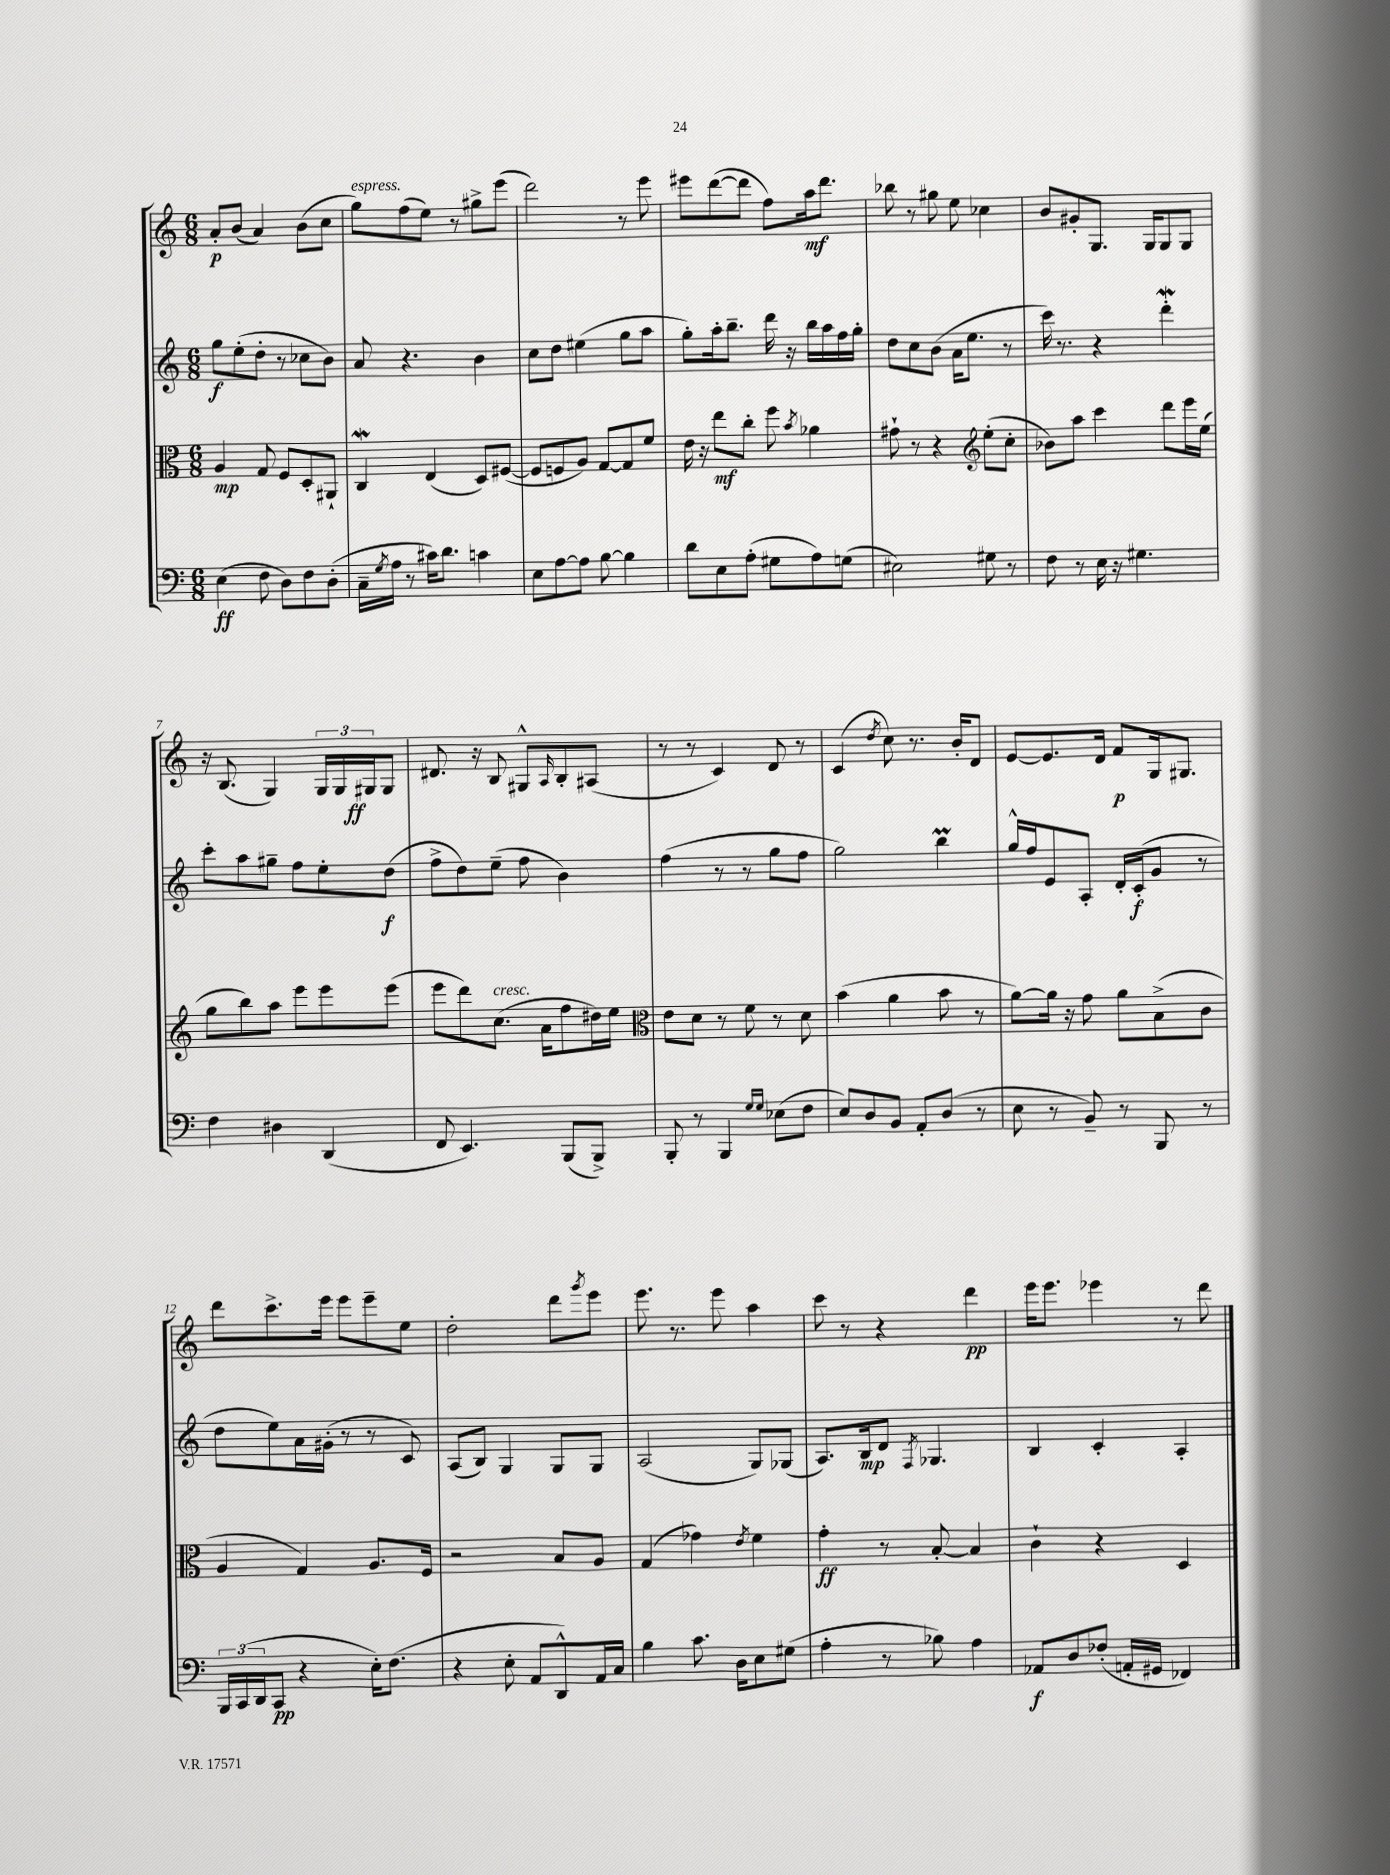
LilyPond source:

<<
\new StaffGroup <<
\new Staff = "s0" {
    \clef treble \key c \major \numericTimeSignature \time 6/8
    a'8-.\p b'8( a'4) b'8( c''8 |
    g''8^\markup { \italic "espress." }) f''8( e''8) r8 gis''8-> e'''8( |
    d'''2) r8 e'''8 |
    eis'''8 d'''8~( d'''8 f''8) a''16\mf d'''8. |
    bes''8 r8 gis''8 e''8 ces''4 |
    b'8 gis'8-. g8. g16 g8 g8 |
    r16 b8.( g4) \tuplet 3/2 { g16 g16 gis16\ff } gis8 |
    dis'8. r16 b8 gis8-^ \grace { a16 } b8-. ais8( |
    r8 r8 c'4) d'8 r8 |
    c'4( \acciaccatura { d''8 } c''8) r8. b'16-. d'8 |
    e'8~ e'8. d'16 f'8\p g16 gis8. |
    d'''8 c'''8.-> e'''16 e'''8 e'''8-- e''8 |
    d''2-. d'''8 \acciaccatura { g'''8 } e'''8 |
    e'''8. r8. e'''8 a''4 |
    c'''8 r8 r4 d'''4\pp |
    e'''16 e'''8. ees'''4 r8 d'''8 \bar "|." |
}
\new Staff = "s1" {
    \clef treble \key c \major \numericTimeSignature \time 6/8
    g''8\f e''8-.( d''8-. r8 ces''8 b'8) |
    a'8 r4. b'4 |
    c''8 d''8 eis''4( g''8 a''8 |
    g''8-.) a''16-. b''8.-- d'''16 r16 b''16 a''16 f''16 g''16-. |
    d''8 c''8 b'8( a'16 e''8. r8 |
    c'''16) r8. r4 d'''4-.\mordent |
    c'''8-. a''8 gis''8-- f''8 e''8-. d''8\f( |
    f''8-> d''8) e''8--( f''8 b'4) |
    f''4( r8 r8 g''8 f''8 |
    g''2) b''4\prall |
    g''16-^ f''16 e'8 a8-. d'16-. c'16-.\f( g'8 r8 |
    d''8 e''8) a'16 gis'16-.( r8 r8 c'8) |
    a8( b8) g4 g8 g8 |
    a2( g8) ges8( |
    a8.) b16\mp d'8 \acciaccatura { f8 } ges4. |
    b4 c'4-. a4-. \bar "|." |
}
\new Staff = "s2" {
    \clef alto \key c \major \numericTimeSignature \time 6/8
    a4\mp g8 f8 d8-. ais,8-! |
    c4\mordent e4( d8) fis8~( |
    fis8 f8 a8) g8~ g8 f'8 |
    e'16 r16 e''8\mf c''8-. f''8 \acciaccatura { b'8 } aes'4 |
    gis'8-! r8 r4 \clef treble e''8-.( c''8-. |
    bes'8) a''8 c'''4 d'''8 e'''16 e''16( |
    g''8 b''8) a''8 e'''8 e'''8 e'''8( |
    e'''8 d'''8) c''8.^\markup { \italic "cresc." }( a'16 f''8 dis''16) e''16 |
    \clef alto e'8 d'8 r8 f'8 r8 d'8 |
    b'4( a'4 b'8 r8 |
    a'8~) a'16 r16 g'8 a'8 b8->( c'8 |
    a4 g4) a8. f16 |
    r2 b8 a8 |
    g4( ges'4) \acciaccatura { e'8 } f'4 |
    g'4-.\ff r8 b8~-. b4 |
    c'4-! r4 d4 \bar "|." |
}
\new Staff = "s3" {
    \clef bass \key c \major \numericTimeSignature \time 6/8
    e4\ff( f8 d8) f8 d8-.( |
    c16-- \acciaccatura { g8 } a16 r8 cis'16) d'8. c'4 |
    e8 a8~ a8 b8~ b4 |
    d'8 e8 a8-.( gis8 a8) g8( |
    eis2) gis8 r8 |
    f8 r8 e16 r16 gis4. |
    f4 dis4 d,4( |
    f,8 e,4.) b,,8( b,,8->) |
    b,,8-. r8 b,,4 \grace { g16 g16 } ees8( f8 |
    e8) d8 b,8 a,8-. d8( r8 |
    e8 r8 b,8--) r8 b,,8 r8 |
    \tuplet 3/2 { b,,16 c,16( d,16 } c,8\pp r4 e16-.) f8.( |
    r4 e8-. a,8 d,8-^) a,16 c16 |
    b4 c'8. d16 e8 gis8( |
    a4-. r8 bes8) a4 |
    aes,8\f d8 fes8-.( a,16-. gis,16 fes,4) \bar "|." |
}
>>
>>
